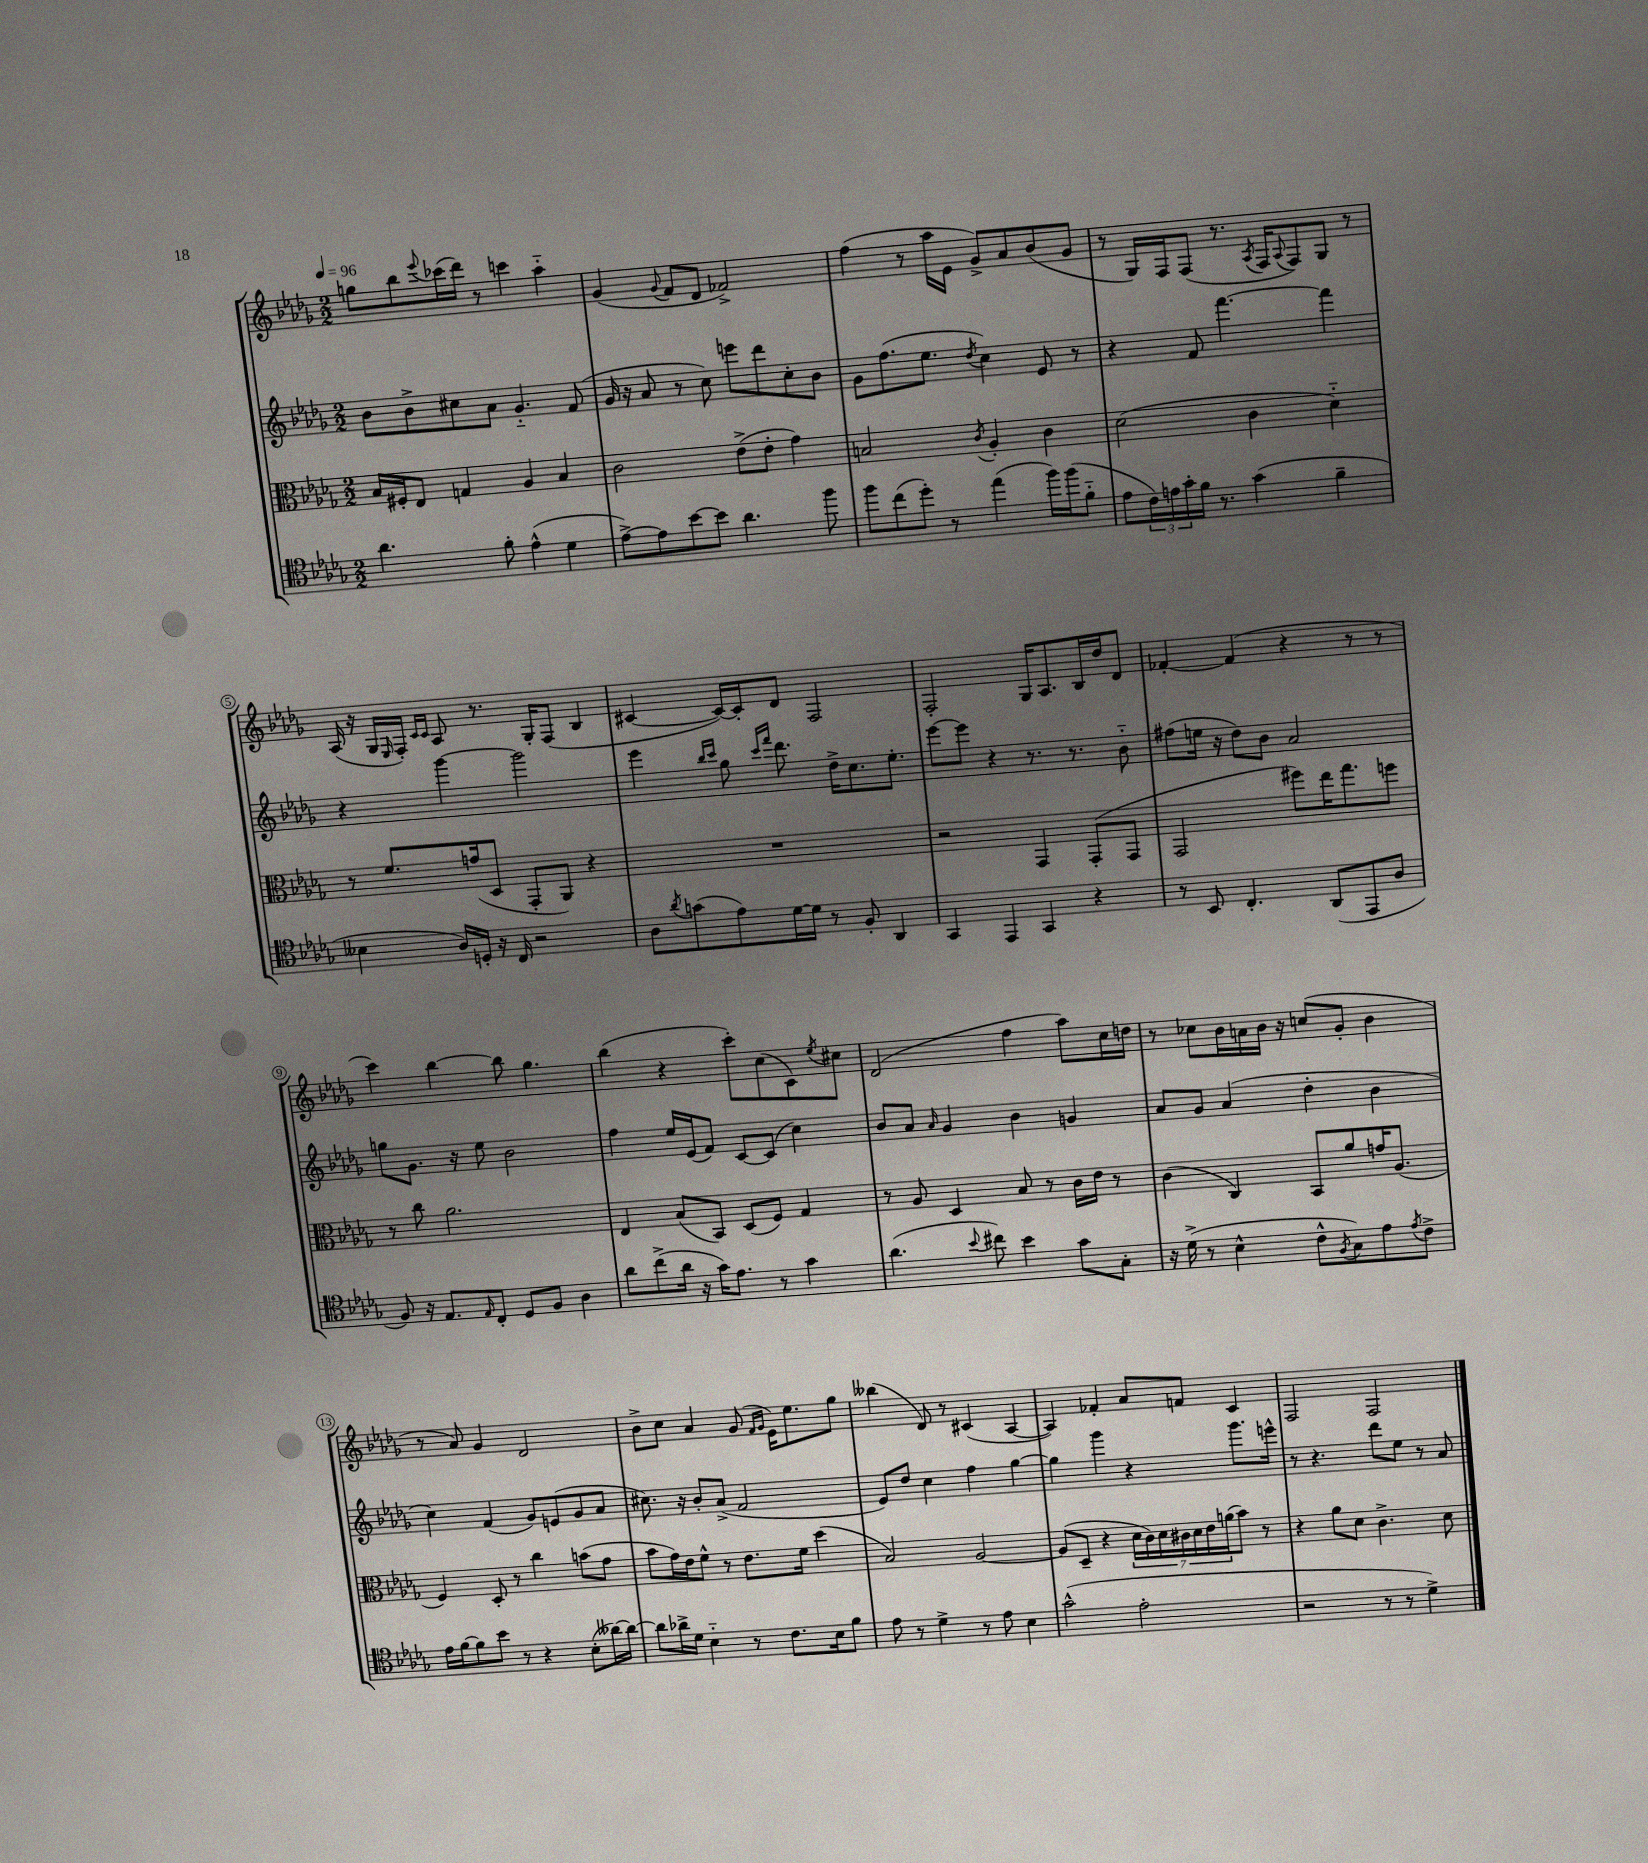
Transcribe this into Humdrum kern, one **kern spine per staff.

**kern	**kern	**kern	**kern
*part4	*part3	*part2	*part1
*staff4	*staff3	*staff2	*staff1
*clefC4	*clefC3	*clefG2	*clefG2
*k[b-e-a-d-g-]	*k[b-e-a-d-g-]	*k[b-e-a-d-g-]	*k[b-e-a-d-g-]
*M2/2	*M2/2	*M2/2	*M2/2
*MM96	*MM96	*MM96	*MM96
=1	=1	=1	=1
4.a-\	16B-/LL	8b-\L	8ggn\L
.	16F#X'/J	.	.
.	8E-/J	8b-^\	8bb-\
.	.	.	8qqeee-/
.	4Gn/	8cc#X\	(16ccc-X\L
.	.	.	16ddd-\JJ)
8f'\	.	8a-\J	8r
(4e-^^\	4A-/	4.g-/	4cccn\
4d-\	4B-/	.	4aa-\
.	.	(8f/	.
=2	=2	=2	=2
[8e-^\L)	2c\	16g-/	(4g-/
.	.	16r	.
8e-\]	.	8a-/	.
.	.	.	8qqg-/
[8b-\	.	8r	8f/L
8b-\J]	.	8cc\)	8d-/J
4.a-\	(8e-^\L	8eeen\L	2f-X^/)
.	8e-'\J	8ddd-\	.
.	4g-\)	8cc'\	.
8ff\	.	8b-\J	.
=3	=3	=3	=3
8ff\L	2Bn/	8g-\L	(4ff\
(8cc\	.	(8.ff\	.
8dd-'\J)	.	.	8r
.	.	8.ee-\J	.
8r	.	.	16aa-\LL
.	.	.	16e-\JJ
.	8qc/	8qdd-/	.
(4ee-\	4A-'/	4cc\)	8g-^/L)
.	.	.	8a-/
16ff\LL)	4c\	8e-/	(8b-/
(16ff\J	.	.	.
8f\J	.	8r	8g-/J
=4	=4	=4	=4
8e-\L	(2d-\	4r	8r
24c\L)	.	.	16G-/LL)
24en\	.	.	.
.	.	.	16F/J
24g-'\	.	.	.
16f\JJ	.	8f/	(8F/J
8.r	.	.	.
.	.	[4.fff\	8.r
(4g-\	4c\	.	.
.	.	.	8qA-/
.	.	.	16F/KL
.	.	.	8qqA-/
.	.	.	8F/)
4f~\	4d-\)	4fff\]	8G-/J
.	.	.	8r
!!LO:LB:g=z
=5	=5	=5	=5
4B--X\	8r	4r	(16A-/
.	.	.	16r
.	8.f/L	.	16G-/LL
.	.	.	16qqE-/
.	.	.	16F'/JJ)
.	.	.	16qqc/LL
.	.	.	16qqc/JJ
16A-/LL)	.	[4ggg-\	8A-/
16Dn'/JJ	(16gn/k	.	.
16r	8D-/J	.	8.r
16C/	.	.	.
2r	8GG-'/L	2ggg-\]	.
.	.	.	16G-'/KL
.	8AA-/J)	.	(8F/J
.	4r	.	4B-/
=6	=6	=6	=6
8A-\L	1r	4eee-\	[4c#X/
8qa-/	.	.	.
(8gn\	.	.	.
.	.	16qqbb-/LL	.
.	.	16qqccc/JJ	.
8e-\)	.	8gg-\	16c#/LL_)
.	.	.	16c#'/J]
.	.	16qqccc/LL	.
.	.	16qqfff/JJ	.
[16d-\L	.	8.ddd-\	8d-/J
16d-\JJ]	.	.	.
8r	.	.	2F/
.	.	16dd-^\KL	.
8F'/	.	8.cc\	.
4AA-/	.	.	.
.	.	8.ee-'\J	.
=7	=7	=7	=7
4GG-/	2r	[8eee-\L	2F'/
.	.	8eee-\J]	.
4EE-/	.	4r	.
4GG-/	4GG-/	8.r	16G-/KL
.	.	.	8.A-/
.	.	8.r	.
4r	(8GG-'/L	.	16B-/L
.	.	.	16dd-/J
.	8GG-/J	8b-\	8d-/J
=8	=8	=8	=8
8r	2GG-/	(8ff#X\L	[4f-X'/
8BB-/	.	16een\Jk	.
.	.	16r	.
4.C'/	.	8dd-\L)	(4f-/]
.	.	8b-\J	.
.	8ff#X\L)	2a-/	4r
(8AA-/L	16ee-\K	.	.
.	8.gg-\	.	.
8EE-/	.	.	8r
8A-/J	8ffn\J	.	8r
!!LO:LB:g=z
=9	=9	=9	=9
8F/)	8r	8ggn\L	4ccc\)
16r	8cc\	8.g-\J	.
8.E-/L	.	.	.
.	2.a-\	.	[4bb-\
.	.	16r	.
16qqE-/	.	.	.
8C'/J	.	8ee-\	.
8D-/L	.	2b-\	8bb-\]
8F/J	.	.	4.gg-\
4A-\	.	.	.
=10	=10	=10	=10
8a-\L	4E-/	4ff\	(4bb-\
(8cc^\	.	.	.
16a-\Jk	(8B-/L	16ee-/LL	4r
16r	.	(16e-/J	.
16g-\KL)	8BB-/J)	8f/J)	.
8.e-\J	.	.	.
.	(8D-/L	[8c/L	8ccc'\L)
8r	8F/J)	(8c/J]	(8cc\
4g-\	4G-/	4cc\)	8c\)
.	.	.	8qee-/
.	.	.	8cc#X\J
=11	=11	=11	=11
(4.a-\	8r	8b-/L	(2d-/
.	8A-/	8a-/J	.
.	.	16qqa-/	.
.	4D-/	4g-/	.
8qqb-/	.	.	.
8cc#X\)	.	.	.
4b-\	8B-/	4b-\	4ff\
.	8r	.	.
8g-\L	16c\LL	4gn/	8aa-\L)
.	16e-\JJ	.	.
8G-'\J	8r	.	16cc\L
.	.	.	16ddn\JJ
=12	=12	=12	=12
16r	(4c\	8a-/L	8r
(16d-^\	.	.	.
8r	.	8g-/J	8cc-X\L
4B-^^\	4C/)	(4a-/	16b-\L
.	.	.	16an\
.	.	.	16b-\JJ
.	.	.	16r
8c^^\L	8BB-/L	4dd-'\	(8ccn/L
8qF/	.	.	.
8G-\)	8a-/	.	8g-'/J
8e-\	16gn/K	4b-\	4b-\
.	(8.A-/J	.	.
8qe-/	.	.	.
8c^\J	.	.	.
!!LO:LB:g=z
=13	=13	=13	=13
16e-\LL	4F/)	4cc\)	8r
[16f\J	.	.	.
8f\]	.	.	8a-/)
8b-\J	8D-'/	(4f/	4g-/
8r	8r	.	.
4r	4cc\	8g-/L)	2d-/
.	.	(8en/	.
(8B-'\L	(8bn\L	8g-/	.
[16a--X\L)	8g-\J	8a-/J	.
16a--\JJ_	.	.	.
=14	=14	=14	=14
8a--\L]	8b-\L	8.cc#X\)	8b-^\L
16a-X^\L	16g-\L)	.	8cc\J
16d-\JJ	16e-\J	16r	.
4B-\	8f^^\J	8b-'/L	4a-/
.	8r	(8a-^/J	.
8r	8.e-\L	2f/	(8g-/
.	.	.	16qqf/LL
.	.	.	16qqg-/JJ
8.c\L	.	.	16e-\KL)
.	16f\Jk	.	8.ee-\
.	(4dd-\	.	.
16B-\k	.	.	.
8f\J	.	.	8gg-\J
=15	=15	=15	=15
8e-\	2B-/)	8e-/L)	(4bb--X\
8r	.	8dd-/J	.
4d-^\	.	4cc\	8d-/)
.	.	.	8r
8r	[2A-/	4ff\	(4c#X/
8e-\	.	.	.
4B-\	.	[4gg-\	[4A-/
=16	=16	=16	=16
(2g-^^\	(8A-/L]	4gg-\]	4A-/])
.	8D-~/J	.	.
.	4r	4ggg-\	4f-X'/
2e-'\	28d-\LL	4r	8a-/L
.	28c\)	.	.
.	28d-\	.	.
.	28c#X\	.	.
.	.	.	8fn/J
.	28d-\	.	.
.	28e-\	.	.
.	(28an\J	.	.
.	8b-\J)	8.ggg-\L	4c/
.	8r	.	.
.	.	16eeen^^\Jk	.
=17	=17	=17	=17
2r	4r	8r	2F/
.	.	4.r	.
.	8a-\L	.	.
.	8d-\J	.	.
8r	4.c^\	8ddd-\L	2F/
8r	.	8ee-\J	.
4d-^\)	.	8r	.
.	8d-\	8a-/	.
==	==	==	==
*-	*-	*-	*-
